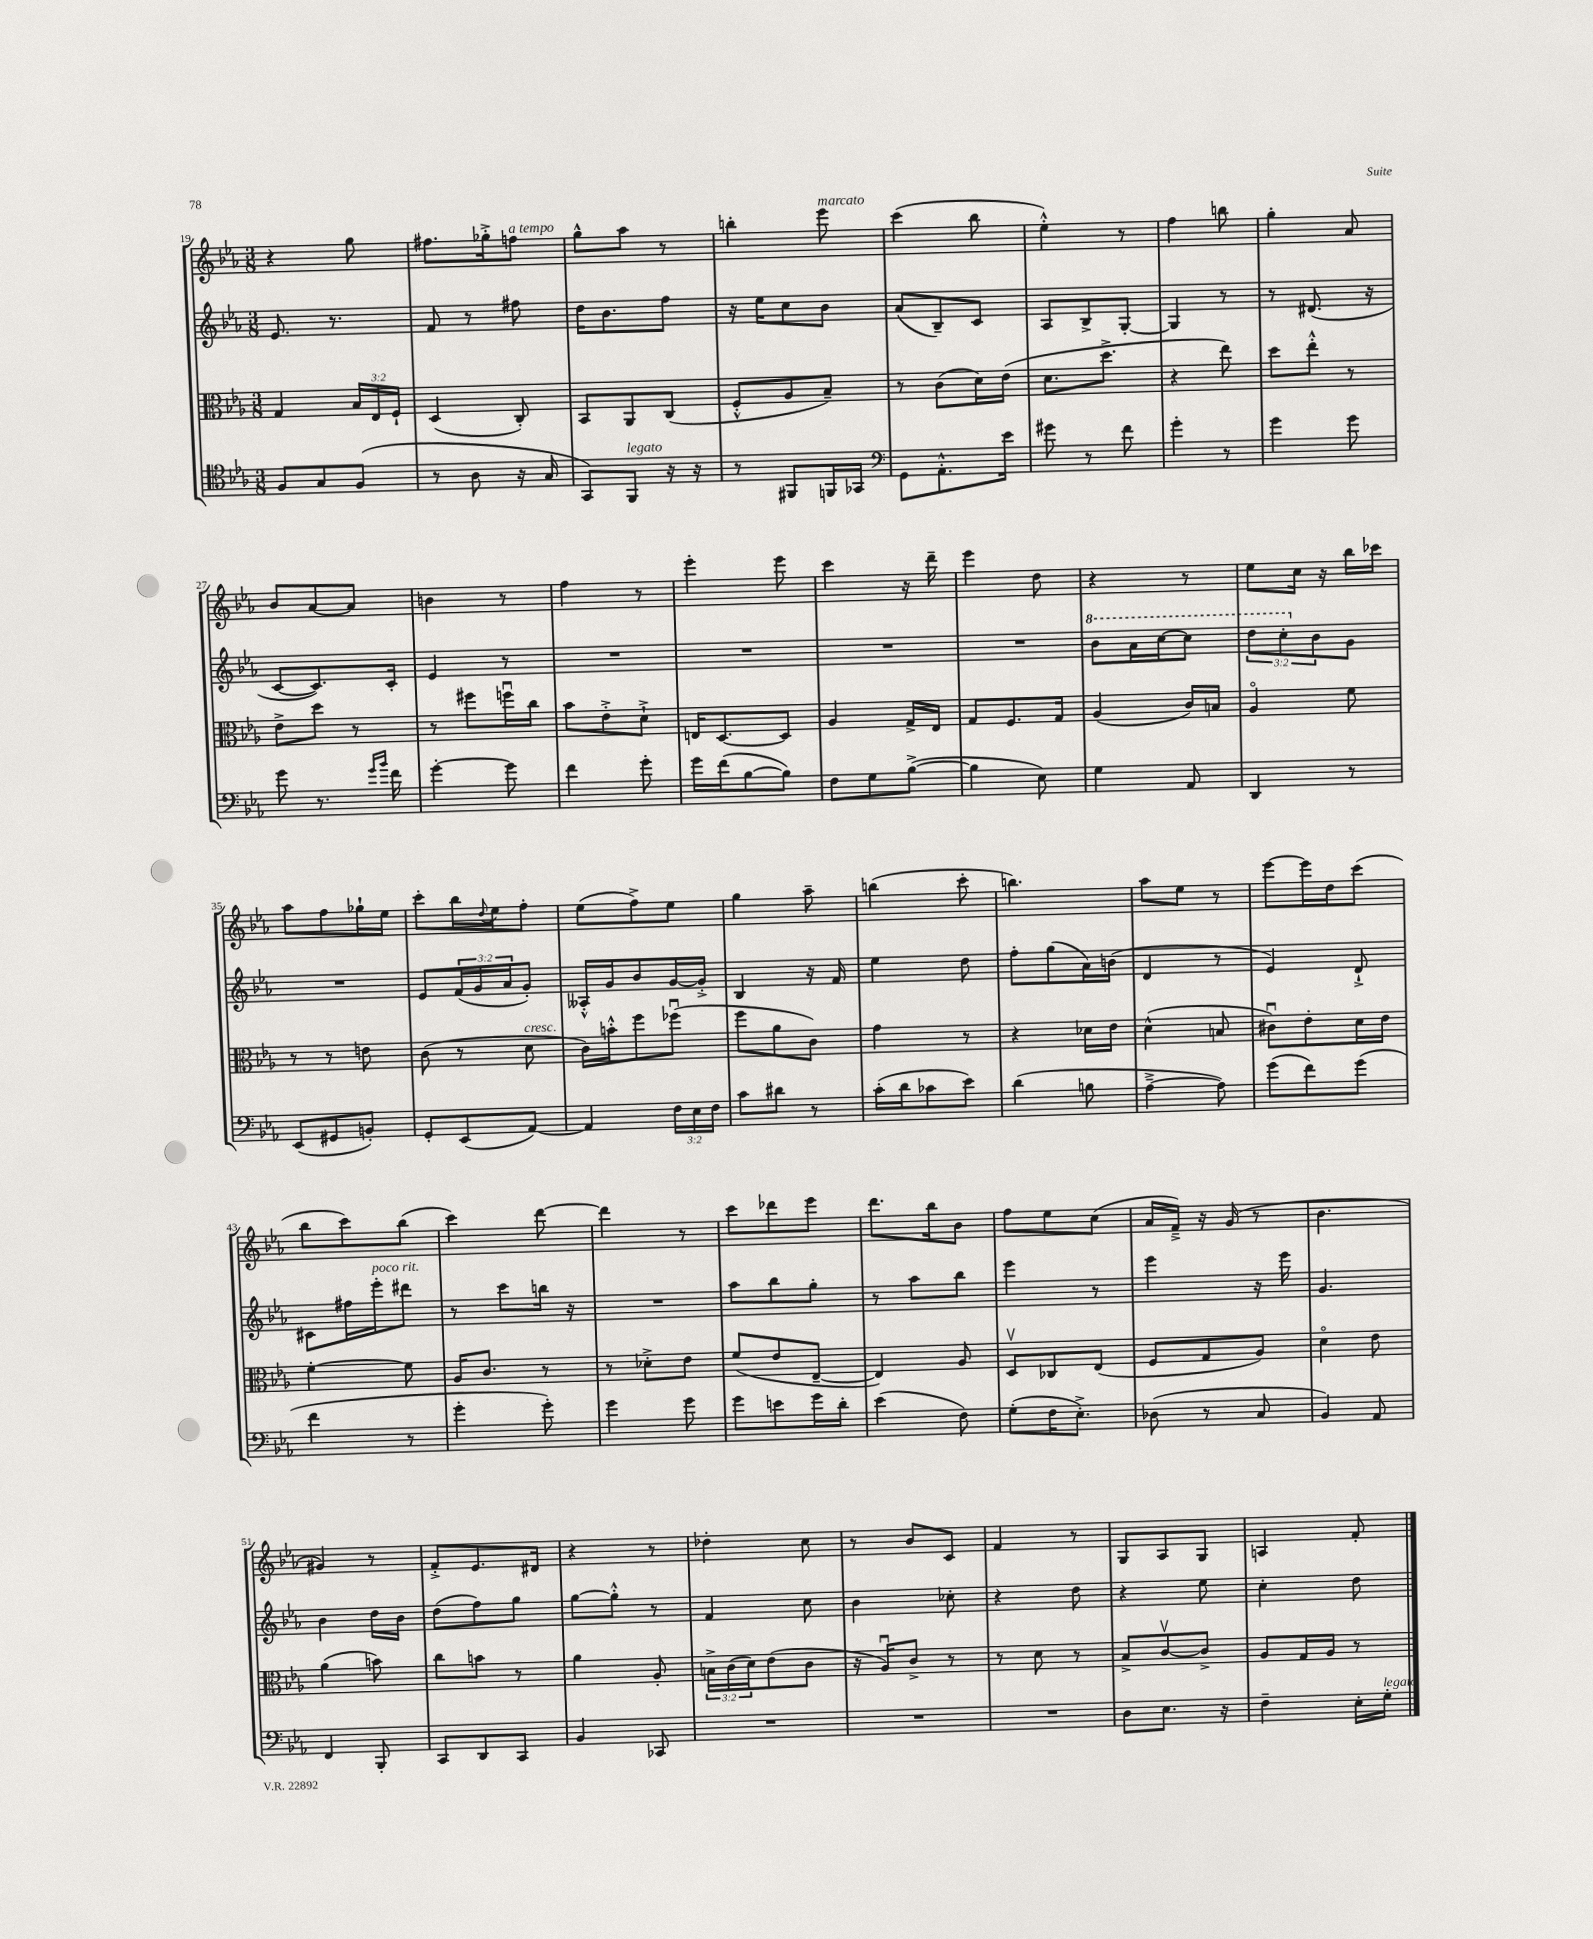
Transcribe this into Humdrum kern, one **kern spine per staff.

**kern	**kern	**kern	**kern
*staff4	*staff3	*staff2	*staff1
*clefC4	*clefC3	*clefG2	*clefG2
*k[b-e-a-]	*k[b-e-a-]	*k[b-e-a-]	*k[b-e-a-]
*M3/8	*M3/8	*M3/8	*M3/8
8F	4G	8.e-	4r
8G	.	.	.
.	.	8.r	.
(8F	24B-	.	8gg
.	24E-	.	.
.	24F`	.	.
=	=	=	=
8r	(4D	8f	8.ff#
8A-	.	8r	.
.	.	.	16gg-'^
16r	8C')	8ff#	8ff
16G	.	.	.
=	=	=	=
8GG)	8BB-	16dd	8gg^^
.	.	8.b-	.
8FF	8AA-	.	8aa-
16r	(8C	8ff	8r
16r	.	.	.
=	=	=	=
8r	8F'^^	16r	4bb'
.	.	16ee-	.
8FF#	8A-	8cc	.
16FF	8B-~)	8b-	8eee-
16GG-	.	.	.
=	=	=	=
*clefF4	*	*	*
8GG	8r	(8a-	(4ccc
8.AA-'^^	(8c	8B-~)	.
.	16d)	8c	8bb-
16e-	(16e-	.	.
=	=	=	=
8g#	8.d	8A-	4ee-'^^)
8r	.	8B-^	.
.	8.dd^	.	.
8f	.	[8G'	8r
=	=	=	=
4g'	4r	4G]	4ff
8r	8ee-)	8r	8bb
=	=	=	=
4g	8dd	8r	4gg'
.	8ee-'^^	(8.d#	.
8g	8r	.	8a-
.	.	16r	.
=	=	=	=
8g	8e-^	[8c	8b-
8.r	8dd	8.c])	[8a-
.	8r	.	8a-]
16qqg	.	.	.
16qqb-	.	.	.
16f	.	16c'	.
=	=	=	=
[4g'	8r	4e-	4b
.	8ff#	.	.
8g]	16ffu	8r	8r
.	16cc	.	.
=	=	=	=
4f	8b-	4.r	4ff
.	8e-'^	.	.
8g'	8d`^	.	8r
=	=	=	=
16g	16E	4.r	4eee-'
(16f	[8.D	.	.
[8B-	.	.	.
8B-])	8D]	.	8eee-
=	=	=	=
8F	4A-	4.r	4ccc
8G	.	.	.
([8B-^	16G^	.	16r
.	16E-	.	16ddd~
=	=	=	=
4B-]	8G	4.r	4eee-
.	8.F	.	.
8E-)	.	.	8dd
.	16G	.	.
=	=	=	=
4G	(4A-	8bb-	4r
.	.	16aa-	.
.	.	[16ccc	.
8AA-	16c)	8ccc]	8r
.	16B	.	.
=	=	=	=
4DD	4A-o	12ddd	8ee-
.	.	12ccc'	.
.	.	.	16cc
.	.	12b-	.
.	.	.	16r
8r	8f	8g	16bb-
.	.	.	16ccc-
=	=	=	=
(8EE-	8r	4.r	8aa-
8GG#	8r	.	8ff
8BB')	8e	.	16gg-`
.	.	.	16ee-
=	=	=	=
8GG'	(8c	8e-	8ccc'
(8EE-	8r	(24f	16bb-
.	.	24g	.
.	.	.	8qqdd
.	.	.	16ee-
.	.	24a-	.
[8AA-)	8d	8g')	8ff'
=	=	=	=
4AA-]	16c)	16A--'^^	(8ee-
.	16b'^^	16g	.
.	8ff	8b-	8ff^)
24F	(8ff-u	[16g	8ee-
24E-	.	.	.
.	.	16g'^]	.
24F	.	.	.
=	=	=	=
8c	8ff	4B-	4gg
8d#	8a-	.	.
8r	8c)	16r	8aa-~
.	.	16f	.
=	=	=	=
(16c'	4g	4ee-	(4bb
16d	.	.	.
8c-	.	.	.
8e-)	8r	8dd	8ccc'
=	=	=	=
(4d	4r	8ff'	4.bb)
.	.	(8gg	.
8B	16d-	16a-)	.
.	16e-	(16b	.
=	=	=	=
[4A-~^	(4d^^	4d	8aa-
.	.	.	8ee-
8A-])	8B	8r	8r
=	=	=	=
(8g	8c#u)	4e-)	[8eee-
8f)	8e-'	.	16eee-]
.	.	.	16dd
(8g	16d	8d`^	(8ccc
.	16e-	.	.
=	=	=	=
4f	[4f'	8c#	8bb-
.	.	16ff#	8ccc)
.	.	16eee-'	.
8r	8f]	8ddd#	(8bb-
=	=	=	=
4g'	16A-	8r	4ccc)
.	8.c	.	.
.	.	8ccc	.
8g')	8r	16bb	[8ddd
.	.	16r	.
=	=	=	=
4g	8r	4.r	4ddd]
.	8d-'^	.	.
8g	8e-	.	8r
=	=	=	=
8g	(8f	8aa-	8ccc
8e	8e-	8bb-	8ddd-
16g	[8E-~	8gg'	8eee-
16d'	.	.	.
=	=	=	=
(4e-	4E-])	8r	8.ddd
.	.	8aa-	.
.	.	.	16bb-
8F)	8A-	8bb-	8b-
=	=	=	=
(8G'	8Dv	4eee-	8ff
16F	8C-	.	8ee-
8.E-'^)	.	.	.
.	(8E-	8r	(8cc
=	=	=	=
(8D-	8F	4eee-	16a-
.	.	.	16f~^)
8r	8G	.	16r
.	.	.	(16g
8C	8A-)	16r	8r
.	.	16eee-	.
=	=	=	=
4BB-)	4do	4.g	4.b-
8AA-	8e-	.	.
=	=	=	=
4FF	(4a-	4b-	4g#)
8BBB-'	8b)	16dd	8r
.	.	16b-	.
=	=	=	=
8CC	8cc	(8dd	8f'^
8DD	8b	8ff)	8.e-
8CC	8r	8gg	.
.	.	.	16d#
=	=	=	=
4BB-	4a-	[8gg	4r
.	.	8gg'^^]	.
8CC-	8A-'	8r	8r
=	=	=	=
4.r	24B^	4f	4dd-'
.	(24c	.	.
.	24d)	.	.
.	(8e-	.	.
.	8c	8cc	8cc
=	=	=	=
4.r	16r	4b-	8r
.	16A-u)	.	.
.	8c^	.	8b-
.	8r	8cc-'	8c
=	=	=	=
4.r	8r	4r	4f
.	8d	.	.
.	8r	8dd	8r
=	=	=	=
8D	8B-^	4r	8G
8.E-	[8cv	.	8A-
.	8c^]	8ee-	8G
16r	.	.	.
=	=	=	=
4F~	8A-	4cc'	4A
.	16G	.	.
.	16A-	.	.
16E-'	8r	8dd	8f'
16G'	.	.	.
==	==	==	==
*-	*-	*-	*-
